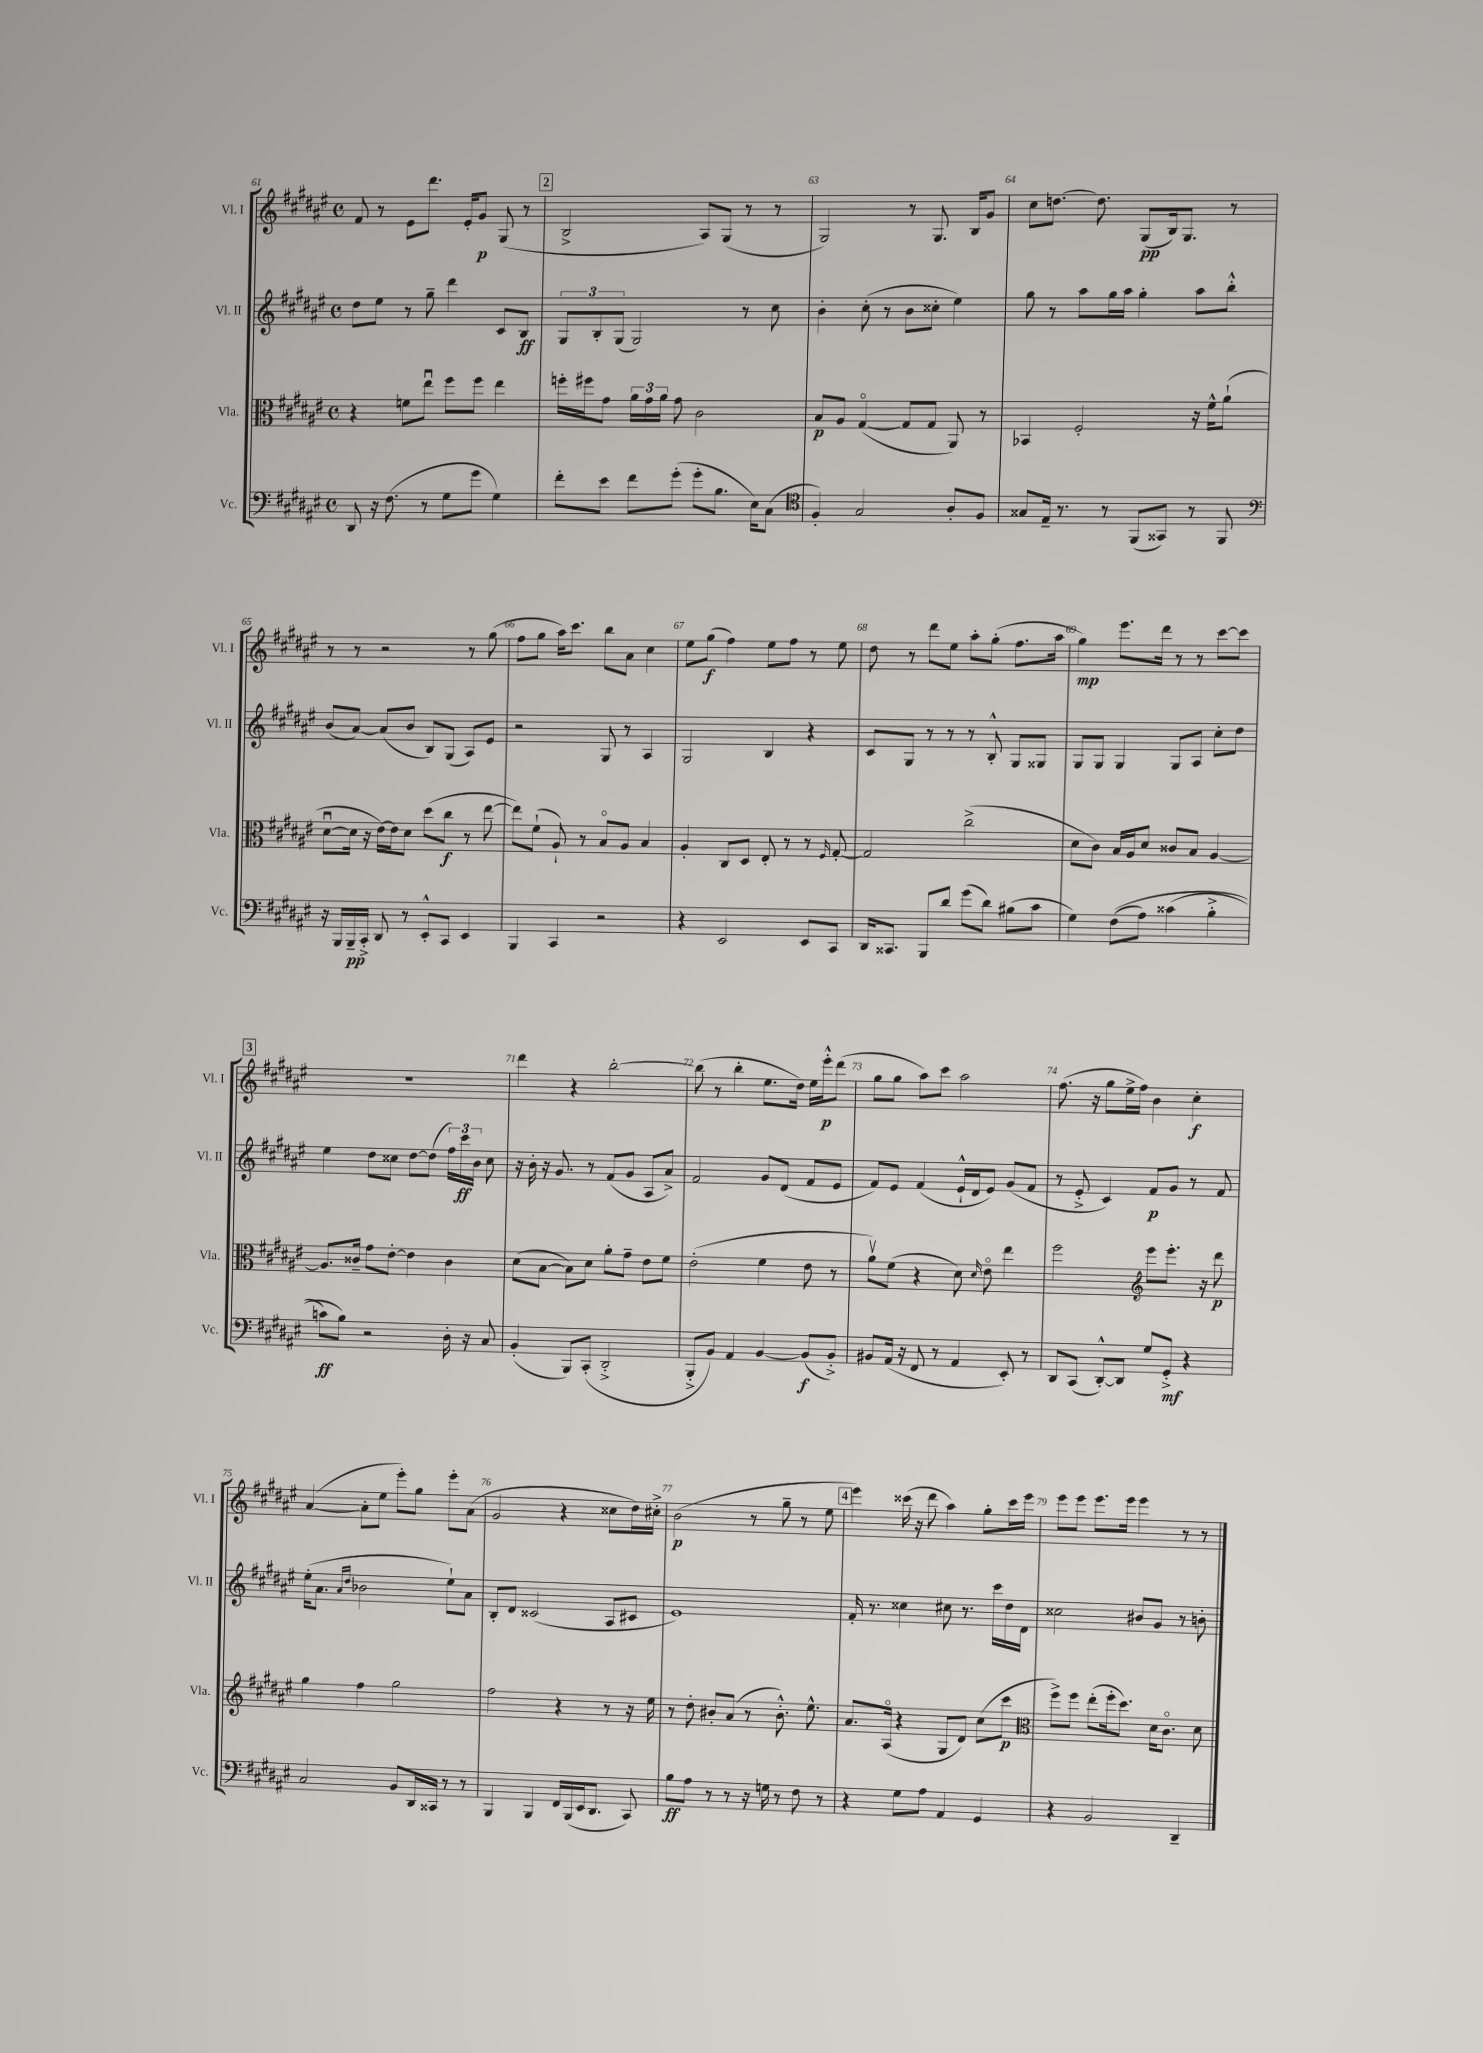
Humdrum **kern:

**kern	**dynam	**kern	**dynam	**kern	**dynam	**kern	**dynam
*part4	*part4	*part3	*part3	*part2	*part2	*part1	*part1
*staff4	*staff4	*staff3	*staff3	*staff2	*staff2	*staff1	*staff1
*I"Vc.	*	*I"Vla.	*	*I"Vl. II	*	*I"Vl. I	*
*I'Vc.	*	*I'Vla.	*	*I'Vl. II	*	*I'Vl. I	*
*clefF4	*	*clefC3	*	*clefG2	*	*clefG2	*
*k[f#c#g#d#a#e#]	*	*k[f#c#g#d#a#e#]	*	*k[f#c#g#d#a#e#]	*	*k[f#c#g#d#a#e#]	*
*M4/4	*	*M4/4	*	*M4/4	*	*M4/4	*
*met(c)	*	*met(c)	*	*met(c)	*	*met(c)	*
=61	=61	=61	=61	=61	=61	=61	=61
8DD#/	.	4r	.	8dd#\L	.	8f#/	.
16r	.	.	.	8ee#\J	.	8r	.
(8.F#\	.	.	.	.	.	.	.
.	.	8fn\L	.	8r	.	8e#\L	.
8r	.	8ee#u\J	.	8gg#~\	.	8.ddd#\J	.
8G#\L	.	8ff#\L	.	4ddd#\	.	.	.
.	.	.	.	.	.	16e#'/KL	.
8g#\J	.	8ff#\J	.	.	.	8g#/J	p
4G#\)	.	4ee#\	.	8c#/L	.	(8G#/	.
.	.	.	.	8B/J	ff	8r	.
!!LO:REH:place=s1:t=2
=62	=62	=62	=62	=62	=62	=62	=62
8f#'\L	.	16ffn'\LL	.	12G#/L	.	2B^/	.
.	.	16ff#X\J	.	.	.	.	.
.	.	.	.	12B'/	.	.	.
8e#\J	.	8g#\J	.	.	.	.	.
.	.	.	.	(12G#/J	.	.	.
8f#\L	.	24a#\LL	.	2G#/)	.	.	.
.	.	24g#\	.	.	.	.	.
.	.	24a#\JJ	.	.	.	.	.
(8g#'\J	.	8g#\	.	.	.	.	.
8g#'\L	.	2c#\	.	.	.	8A#/L)	.
8.B\J	.	.	.	.	.	(8G#/J	.
.	.	.	.	8r	.	8r	.
16E#\KL)	.	.	.	.	.	.	.
(8C#\J	.	.	.	8cc#\	.	8r	.
=63	=63	=63	=63	=63	=63	=63	=63
*clefC4	*	*	*	*	*	*	*
4F#'/)	.	8B/L	p	4b'\	.	2G#/)	.
.	.	8A#/J	.	.	.	.	.
2G#/	.	([4G#/	.	(8cc#'\	.	.	.
.	.	.	.	8r	.	.	.
.	.	8G#/L]	.	8b\L	.	8r	.
.	.	8G#/J	.	8cc##X'\J	.	8.G#/	.
8A#'/L	.	8AA#/)	.	4ee#\)	.	.	.
.	.	.	.	.	.	16B/KL	.
8F#/J	.	8r	.	.	.	8g#/J	.
=64	=64	=64	=64	=64	=64	=64	=64
8G##X/L	.	4BB-X/	.	8gg#\	.	8cc#\L	.
16E#~/Jk	.	.	.	8r	.	[8.ddn\J	.
8.r	.	.	.	.	.	.	.
.	.	2F#'/	.	8aa#\L	.	.	.
.	.	.	.	.	.	8.dd\]	.
8r	.	.	.	16gg#\L	.	.	.
.	.	.	.	16aa#\JJ	.	.	.
(8FF#/L	.	.	.	4gg#'\	.	(8G#/L	pp
8GG##X/J)	.	.	.	.	.	16B/k)	.
.	.	.	.	.	.	8.G#/J	.
8r	.	16r	.	8aa#\L	.	.	.
.	.	16f#^^\KL	.	.	.	.	.
8FF#/	.	(8a#`\J	.	8bb'^^\J	.	8r	.
!!LO:LB:g=z
=65	=65	=65	=65	=65	=65	=65	=65
*clefF4	*	*	*	*	*	*	*
16r	.	[8d#u\L	.	(8b/L	.	8r	.
16BBB/LL	.	.	.	.	.	.	.
16BBB~/	pp	16d#\Jk]	.	[8a#/J)	.	8r	.
16CC#'^/JJ	.	16r	.	.	.	.	.
8DD#/	.	[16e#\LL)	.	(8a#/L]	.	2r	.
.	.	16e#\J]	.	.	.	.	.
8r	.	8d#\J	.	8b/J	.	.	.
8EE#'^^/L	.	(8dd#\L	.	8B/L)	.	.	.
8CC#/J	.	8cc#\J	f	(8G#/J	.	.	.
4EE#/	.	8r	.	8A#/L)	.	8r	.
.	.	[8ee#\	.	8e#/J	.	(8gg#\	.
=66	=66	=66	=66	=66	=66	=66	=66
4BBB/	.	8ee#\L])	.	2r	.	8ff#\L	.
.	.	(8f#`\J	.	.	.	8gg#\J	.
4CC#/	.	8A#`/)	.	.	.	16aa#\KL)	.
.	.	.	.	.	.	8.ccc#\J	.
.	.	8r	.	.	.	.	.
2r	.	8B/L	.	8G#/	.	8bb\L	.
.	.	8A#/J	.	8r	.	8a#\J	.
.	.	4B/	.	4A#/	.	4cc#\	.
=67	=67	=67	=67	=67	=67	=67	=67
4r	.	4A#'/	.	2G#/	.	8ee#\L	.
.	.	.	.	.	.	(8gg#\J	f
2EE#/	.	8C#/L	.	.	.	4ff#\)	.
.	.	8D#/J	.	.	.	.	.
.	.	8E#'/	.	4B/	.	8ee#\L	.
.	.	8r	.	.	.	8ff#\J	.
8EE#/L	.	8r	.	4r	.	8r	.
.	.	16qqF#/	.	.	.	.	.
8CC#/J	.	[8G#'/	.	.	.	8ee#\	.
=68	=68	=68	=68	=68	=68	=68	=68
16DD#/KL	.	2G#/]	.	8c#/L	.	8dd#\	.
8.CC##X/J	.	.	.	.	.	.	.
.	.	.	.	8G#/J	.	8r	.
8BBB/L	.	.	.	8r	.	8ddd#\L	.
8d#/J	.	.	.	8r	.	8ee#\J	.
(8g#\L	.	(2cc#^\	.	8r	.	8aa#'\L	.
8d#\J)	.	.	.	8B'^^/	.	(8gg#'\J	.
(8B#X\L	.	.	.	8G#/L	.	8.ff#\L	.
8c#\J	.	.	.	8G##X/J	.	.	.
.	.	.	.	.	.	16aa#\Jk	.
=69	=69	=69	=69	=69	=69	=69	=69
4G#\)	.	8d#\L	.	8G#/L	.	4gg#\)	mp
.	.	8c#\J)	.	8G#/J	.	.	.
((8F#\L	.	16B/LL	.	4G#/	.	8.eee#\L	.
.	.	16A#/J	.	.	.	.	.
8A#\J)	.	8d#/J	.	.	.	.	.
.	.	.	.	.	.	16ddd#\Jk	.
(4c##X\	.	8c##X/L	.	8G#/L	.	8r	.
.	.	8B/J	.	8A#/J	.	8r	.
4B'^\	.	[4A#/	.	8cc#'\L	.	[8ccc#\L	.
.	.	.	.	8dd#\J	.	8ccc#\J]	.
!!LO:LB:g=z
!!LO:REH:place=s1:t=3
=70	=70	=70	=70	=70	=70	=70	=70
8cn\L)	ff	8.A#/L]	.	4ee#\	.	1r	.
8B\J)	.	.	.	.	.	.	.
.	.	16c##X~/Jk	.	.	.	.	.
2r	.	8g#\L	.	8dd#\L	.	.	.
.	.	[8e#'\J	.	8cc##X\J	.	.	.
.	.	4e#\]	.	[8dd#\L	.	.	.
.	.	.	.	(8dd#\J]	.	.	.
16D#'\	.	4c##\	.	24ff#\LL)	.	.	.
.	.	.	.	24ccc#\	ff	.	.
16r	.	.	.	.	.	.	.
.	.	.	.	24b\JJ	.	.	.
8C#/	.	.	.	8cc##\	.	.	.
=71	=71	=71	=71	=71	=71	=71	=71
(4BB'/	.	(8d#\L	.	16r	.	4ddd#\	.
.	.	.	.	16b'\	.	.	.
.	.	[8B\J	.	16r	.	.	.
.	.	.	.	8.g#/	.	.	.
8BBB/L)	.	8B\L])	.	.	.	4r	.
(8CC#'/J	.	8d#\J	.	8r	.	.	.
2DD#'^/	.	8a#'\L	.	(8f#/L	.	[2bb'\	.
.	.	8g#~\J	.	8g#/J	.	.	.
.	.	8e#\L	.	8A#/L	.	.	.
.	.	8f#\J	.	8a#^/J)	.	.	.
=72	=72	=72	=72	=72	=72	=72	=72
8BBB'^/L	.	(2e#'\	.	2f#/	.	(8bb\]	.
8BB/J)	.	.	.	.	.	8r	.
4AA#/	.	.	.	.	.	4bb'\	.
[4BB/	.	4f#\	.	8g#/L	.	8.ee#\L	.
.	.	.	.	(8d#/J	.	.	.
.	.	.	.	.	.	16dd#\Jk)	.
(8BB/L]	f	8e#\	.	8f#/L	.	16ee#\LL	.
.	.	.	.	.	.	16eee#'^^\J	p
8BB'^/J)	.	8r	.	8e#/J	.	(8ddd#\J	.
=73	=73	=73	=73	=73	=73	=73	=73
8BB#X/L	.	8a#v\L)	.	8f#/L)	.	8gg#\L	.
(16AA#/Jk	.	(8f#\J	.	8e#/J	.	8gg#\J	.
16r	.	.	.	.	.	.	.
8FF#/	.	4r	.	(4f#/	.	8aa#\L)	.
8r	.	.	.	.	.	8ccc#\J	.
4AA#/	.	8d#\)	.	16e#`^^/LL	.	2aa#\	.
.	.	.	.	16d#/J	.	.	.
.	.	16qqd#/	.	.	.	.	.
.	.	8e#\	.	8e#/J)	.	.	.
8EE#'/)	.	4ee#\	.	(8g#/L	.	.	.
8r	.	.	.	8f#/J	.	.	.
=74	=74	=74	=74	=74	=74	=74	=74
8DD#/L	.	2ff#\	.	8r	.	(8.ff#\	.
(8CC#/J	.	.	.	8e#'^/	.	.	.
.	.	.	.	.	.	16r	.
[8DD#'^^/L)	.	.	.	4c#/)	.	8gg#\L	.
8DD#/J]	.	.	.	.	.	16ee#^\L	.
.	.	.	.	.	.	16ff#\JJ)	.
*	*	*clefG2	*	*	*	*	*
8G#/L	.	8eee#\L	.	8f#/L	p	4b\	.
8GG#'^/J	mf	8.eee#'\J	.	8g#/J	.	.	.
4r	.	.	.	8r	.	4cc#'\	f
.	.	16r	.	.	.	.	.
.	.	8ddd#\	p	8f#/	.	.	.
!!LO:LB:g=z
=75	=75	=75	=75	=75	=75	=75	=75
2C#/	.	4gg#\	.	(16ee#'\KL	.	([4a#/	.
.	.	.	.	8.a#\J	.	.	.
.	.	.	.	16qqa#/LL	.	.	.
.	.	.	.	16qqdd#/JJ	.	.	.
.	.	4ff#\	.	2b-X\	.	8a#'\L]	.
.	.	.	.	.	.	8ee#\J	.
8BB/L	.	2gg#\	.	.	.	8eee#'\L)	.
16DD#/L	.	.	.	.	.	8gg#\J	.
16CC##X/JJ	.	.	.	.	.	.	.
8r	.	.	.	8ee#`\L)	.	8eee#'\L	.
8r	.	.	.	8a#\J	.	(8a#\J	.
=76	=76	=76	=76	=76	=76	=76	=76
4BBB/	.	2ff#\	.	8B'/L	.	2g#/	.
.	.	.	.	8d#/J	.	.	.
4BBB/	.	.	.	(2c##X/	.	.	.
16FF#/LL	.	4r	.	.	.	4r	.
(16BBB/	.	.	.	.	.	.	.
16EE#/J	.	.	.	.	.	.	.
8.DD#/J	.	.	.	.	.	.	.
.	.	8r	.	8A#/L	.	8cc##X\L	.
8CC#/)	.	16r	.	8c#X/J	.	16dd#\L)	.
.	.	16ee#\	.	.	.	16cc#X'^\JJ	.
=77	=77	=77	=77	=77	=77	=77	=77
8B\L	ff	8r	.	1e#)	.	(2b\	p
8A#\J	.	8dd#'\	.	.	.	.	.
8r	.	8b#X'/L	.	.	.	.	.
8r	.	(8a#/J	.	.	.	.	.
16r	.	8r	.	.	.	8r	.
16Gn\	.	.	.	.	.	.	.
8r	.	8.b#'^^\)	.	.	.	8gg#~\	.
8F#\	.	.	.	.	.	8r	.
.	.	8.ee#^^\	.	.	.	.	.
8r	.	.	.	.	.	8ee#\	.
!!LO:REH:place=s1:t=4
=78	=78	=78	=78	=78	=78	=78	=78
4r	.	8.a#/L	.	16f#'/	.	4eee#\)	.
.	.	.	.	8.r	.	.	.
.	.	(16A#/Jk	.	.	.	.	.
8G#\L	.	4r	.	4cc##X\	.	(16ccc##X\	.
.	.	.	.	.	.	16r	.
8A#\J	.	.	.	.	.	8ddd#\	.
4AA#/	.	8G#/L	.	8cc#X\	.	4aa#\)	.
.	.	8d#/J)	.	8.r	.	.	.
4GG#/	.	(8cc#\L	.	.	.	8gg#'\L	.
.	.	.	.	16ccc#\LL	.	.	.
.	.	8ccc#\J	p	16dd#\	.	16ccc##\L	.
.	.	.	.	16d#\JJ	.	16eee#\JJ	.
=79	=79	=79	=79	=79	=79	=79	=79
*	*	*clefC3	*	*	*	*	*
4r	.	8ff#^\L)	.	2cc##X\	.	8eee#\L	.
.	.	8ff#\J	.	.	.	8eee#\J	.
2BB/	.	(8ee#'\L	.	.	.	8.eee#\L	.
.	.	16ff#'\k	.	.	.	.	.
.	.	8.dd#\J)	.	.	.	16eee#\Jk	.
.	.	.	.	8b#X/L	.	4eee#\	.
.	.	16d#\KL	.	8g#/J	.	.	.
.	.	8.c#\J	.	.	.	.	.
4DD#~/	.	.	.	8r	.	8r	.
.	.	8d#\	.	8bn'\	.	8r	.
==	==	==	==	==	==	==	==
*-	*-	*-	*-	*-	*-	*-	*-
